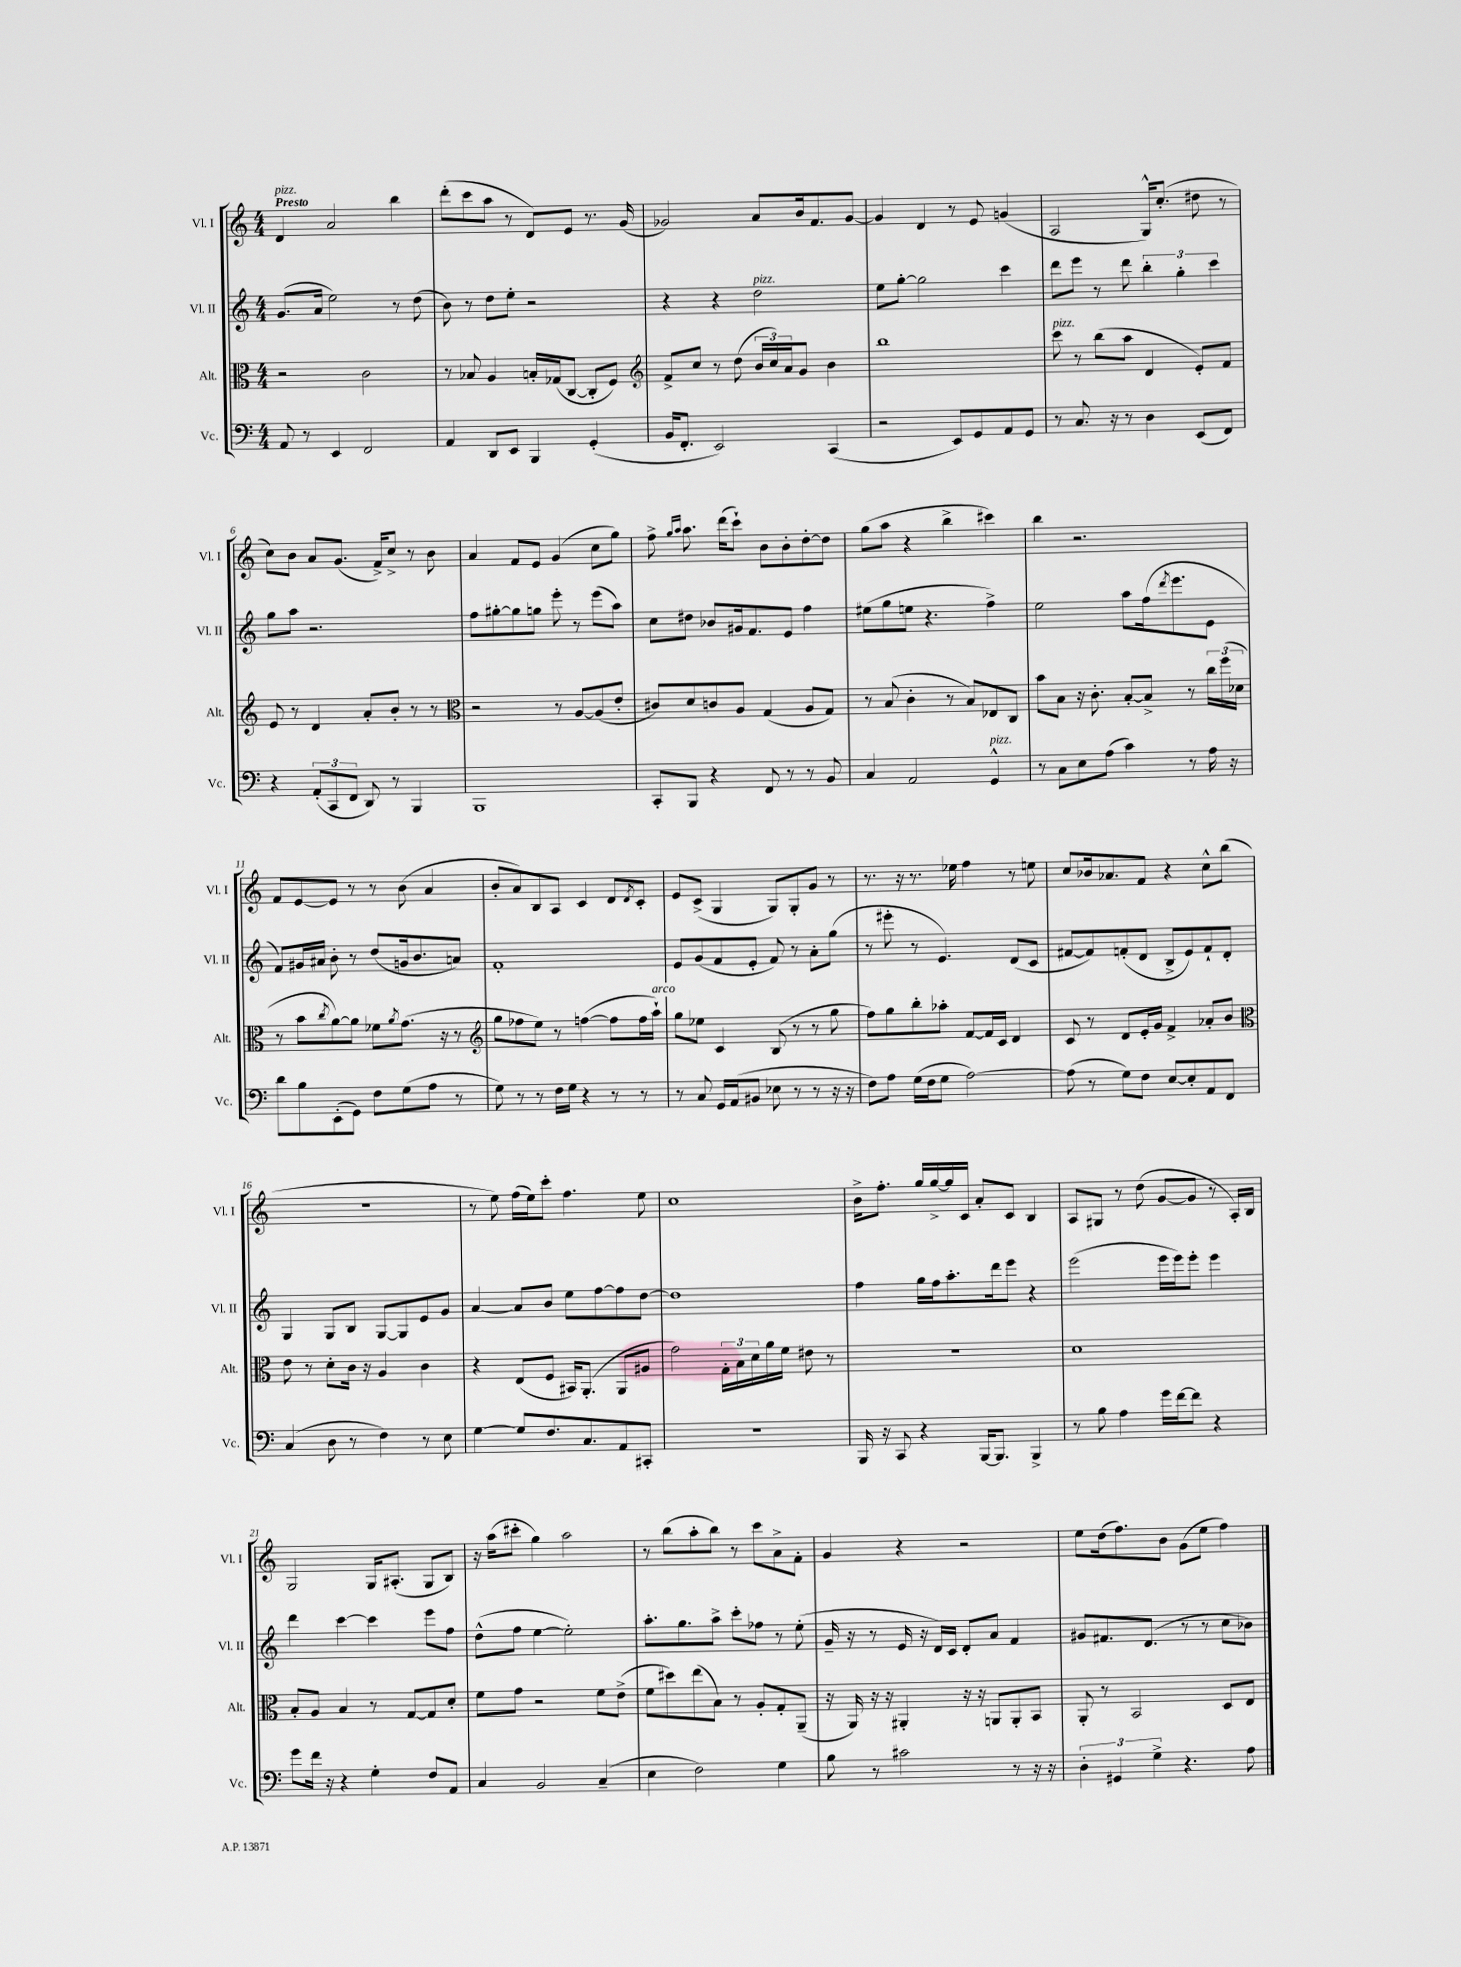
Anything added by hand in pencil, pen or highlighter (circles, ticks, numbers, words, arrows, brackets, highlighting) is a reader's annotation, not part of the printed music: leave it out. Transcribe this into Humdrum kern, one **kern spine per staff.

**kern	**kern	**kern	**kern
*staff4	*staff3	*staff2	*staff1
*clefF4	*clefC3	*clefG2	*clefG2
*k[]	*k[]	*k[]	*k[]
*M4/4	*M4/4	*M4/4	*M4/4
8AA	2r	(8.g	4d
8r	.	.	.
.	.	16a	.
4EE	.	2ee)	2a
2FF	2c	.	.
.	.	8r	4bb
.	.	(8dd	.
=	=	=	=
4AA	8r	8b)	(8ddd'
.	8B-	8r	8ccc
8DD	4A	8dd	8aa
8EE	.	8ee'	8r
4BBB	16B'	2r	8d)
.	(16G-	.	.
.	[8C	.	8e
(4GG'	8C']	.	8.r
.	8F)	.	.
.	.	.	(16g
=	=	=	=
*	*clefG2	*	*
16BB	8f^	4r	2g-)
8.FF'	.	.	.
.	8cc	.	.
2EE)	8r	4r	.
.	(8dd	.	.
.	24b	2dd	8a
.	24cc)	.	.
.	24a	.	.
.	8g	.	16b
.	.	.	8.f
(4CC	4b	.	.
.	.	.	[8g-
=	=	=	=
2r	1bb	8ee	4g-]
.	.	[8gg'	.
.	.	2gg]	4d
8EE)	.	.	8r
8GG	.	.	8e
8AA	.	4ccc	(4g
8GG	.	.	.
=	=	=	=
8r	8ccc	8ddd	2A
8.C	8r	8eee	.
.	(8bb	8r	.
16r	.	.	.
8r	8aa	8ddd	.
4D	4d	6bb'	16G^^)
.	.	.	(8.cc'
.	.	6gg'	.
(8EE	8e')	.	8dd#
.	.	6ccc	.
8FF)	8f	.	8r
=	=	=	=
4r	8e	8gg	8cc)
.	8r	8aa	8b
(12AA'	4d	2.r	8a
12CC	.	.	.
.	.	.	(8.g
12FF	.	.	.
8DD)	8a'	.	.
.	.	.	16f^)
8r	8b'	.	8cc^
4BBB	8r	.	8r
.	8r	.	8b
=	=	=	=
*	*clefC3	*	*
1BBB	2r	8ff	4a
.	.	[8gg#'	.
.	.	8gg#]	8f
.	.	8gg	8e
.	8r	8eee'	(4g
.	[8A	8r	.
.	(8A]	(8eee	8cc
.	8e'	8aa)	8gg)
=	=	=	=
8CC'	8c#)	8cc	8ff^
.	.	.	16qqgg
.	.	.	16qqaa
8BBB	8d	8dd#	8.aa
4r	8c	8b-	.
.	.	.	(16ddd
.	8A	16g#	8ccc`)
.	.	8.f	.
8FF	(4G	.	8b
8r	.	8e	8b'
8r	8A	4ff	[8dd'
8BB	8G)	.	8dd]
=	=	=	=
4C	8r	(8ee#	(8gg
.	(8B	8gg	8aa
2AA	4c'	8ee	4r
.	.	4.r	.
.	8r	.	4bb^
.	8B)	.	.
4GG^^	8E-	4ff^)	4ccc#)
.	8C	.	.
=	=	=	=
8r	8b	2ee	4bb
8C	8B	.	.
8E	16r	.	2.r
.	8.c'	.	.
(8A	.	.	.
4c)	[8B'	8aa	.
.	8B^]	(16ff	.
.	.	8qddd	.
.	.	8.eee	.
8r	8r	.	.
16A	24cc	8e	.
.	(24ff	.	.
16r	.	.	.
.	24d-	.	.
=	=	=	=
8d	8r	8f)	8f
8B	8b	16g#	[8e
.	.	16a#	.
.	8qcc	.	.
(8EE'	[8a)	8b'	8e]
8GG)	8a]	8r	8r
8F	8f-	(8dd	8r
.	8qa	.	.
(8G	(8.g	16g	(8b
.	.	8.b	.
8A	.	.	4a
.	16r	.	.
8r	8r	8a)	.
=	=	=	=
*	*clefG2	*	*
8G)	8gg	1f'	8b'
8r	8ff-	.	8a)
8r	8ee)	.	8B
16F	8r	.	8A
16G	.	.	.
4r	([4ff	.	4c
8r	8ff]	.	8d
.	.	.	8qd
8r	16ff	.	8c'
.	16aa`)	.	.
=	=	=	=
8r	8gg	8e	8e
8C	8ee-	(8g	(8c^
16GG	4c	8f	4G
(16AA	.	.	.
8BB#	.	8e'	.
8E-	(8B	8f)	8G)
8r	8r	8r	8G'
8r	8r	8a'	8g
16r	8gg	(8gg	8r
16r	.	.	.
=	=	=	=
8F)	8ff)	8r	8.r
8A	8gg	8eee#'	.
.	.	.	16r
(16G	8bb'	8r	8.r
16F	.	.	.
8G	8aa-'	4.e)	.
.	.	.	16ee-
[2A)	[8f	.	4ff
.	16f]	.	.
.	16c	.	.
.	4d	(8d	8r
.	.	8c	8ee
=	=	=	=
(8A]	8c	[8f#	8cc
8r	8r	8f#])	16b-
.	.	.	8.a-
8G)	8d	(8f'	.
8F	16e'	8d	8f
.	16g	.	.
[8E	4f^	8B^	4r
8E']	.	8e)	.
8AA	8a-'	8f`	8cc^^
8FF	8b	8d'	(8bb
=	=	=	=
*	*clefC3	*	*
(4C	8e	4G	1r
.	8r	.	.
8D	8d'	8G	.
8r	16c	8B	.
.	16r	.	.
4F)	4A	[8G	.
.	.	8G]	.
8r	4c	8e	.
8E	.	8g	.
=	=	=	=
[4G	4r	[4a	8r
.	.	.	8ee)
8G]	(8E	8a]	(16ff
.	.	.	16ee)
8.F	8F	8b	8ccc'
.	16BB#)	8ee	4.ff
8.C	(8.AA'	.	.
.	.	[8ff	.
8AA	8AA	8ff]	.
8CC#'	8A#	[8dd	8ee
=	=	=	=
1r	2g)	1dd]	1cc
.	24G'	.	.
.	24B	.	.
.	24d	.	.
.	16a	.	.
.	16f	.	.
.	8e#	.	.
.	8r	.	.
=	=	=	=
16BBB	1r	4ff	16b^
16r	.	.	8.ff'
8CC	.	.	.
4r	.	16gg	16gg
.	.	16ff	[16gg^
.	.	8.aa'	16gg]
.	.	.	16c
[16BBB	.	.	8a'
8.BBB]	.	16ddd	.
.	.	8eee	8c
4BBB^	.	4r	4B
=	=	=	=
8r	1d	(2eee	8A
8B	.	.	8G#
4A	.	.	8r
.	.	.	(8dd
16g	.	16eee	[8g
[16f	.	16eee)	.
8f]	.	8eee'	8g]
4r	.	4eee	8r
.	.	.	16A')
.	.	.	16B
=	=	=	=
8g	8B'	4ddd	2G
16f	8A	.	.
16r	.	.	.
4r	4B	[4ccc	.
4G'	8r	4ccc]	16G
.	.	.	(8.A#'
.	[8G	.	.
8F	8G]	8eee	8G
8AA	8d'	8ff	8B)
=	=	=	=
4C	8f	(8dd^^	16r
.	.	.	(16aa
.	8g	8ff	8ccc#'
2BB	2r	[4ee	4gg)
.	.	2ee'])	2aa
(4C~	8f	.	.
.	(8e^	.	.
=	=	=	=
4E	8f	8.aa'	8r
.	8dd#)	.	(8bb
.	.	8.gg	.
2F)	(8ee	.	8aa'
.	8B)	8aa^	8bb)
.	8r	8ccc'	8r
.	8A'	8ff-	8ccc
4G	8G'	8r	8a^
.	(8AA~	(8ee'	8f'
=	=	=	=
8B	16r	16g~	4g
.	16AA)	16r	.
8r	16r	8r	.
.	16r	.	.
2c#	4AA#'	16e	4r
.	.	16r	.
.	.	16d)	.
.	.	16c	.
.	16r	8d'	2r
.	16r	.	.
.	8AA	8a	.
8r	8AA'	4f	.
16r	8BB	.	.
16r	.	.	.
=	=	=	=
6D'	8AA'	8g#	8ee
.	8r	8.f#	(16dd
6GG#	.	.	.
.	.	.	8.ff)
.	2BB	.	.
.	.	(8.d	.
6G^	.	.	.
.	.	.	8b
4.r	.	8r	(8g
.	.	8r	8ee
.	8D	8cc	4ff)
8A	8E	8b-)	.
==	==	==	==
*-	*-	*-	*-
